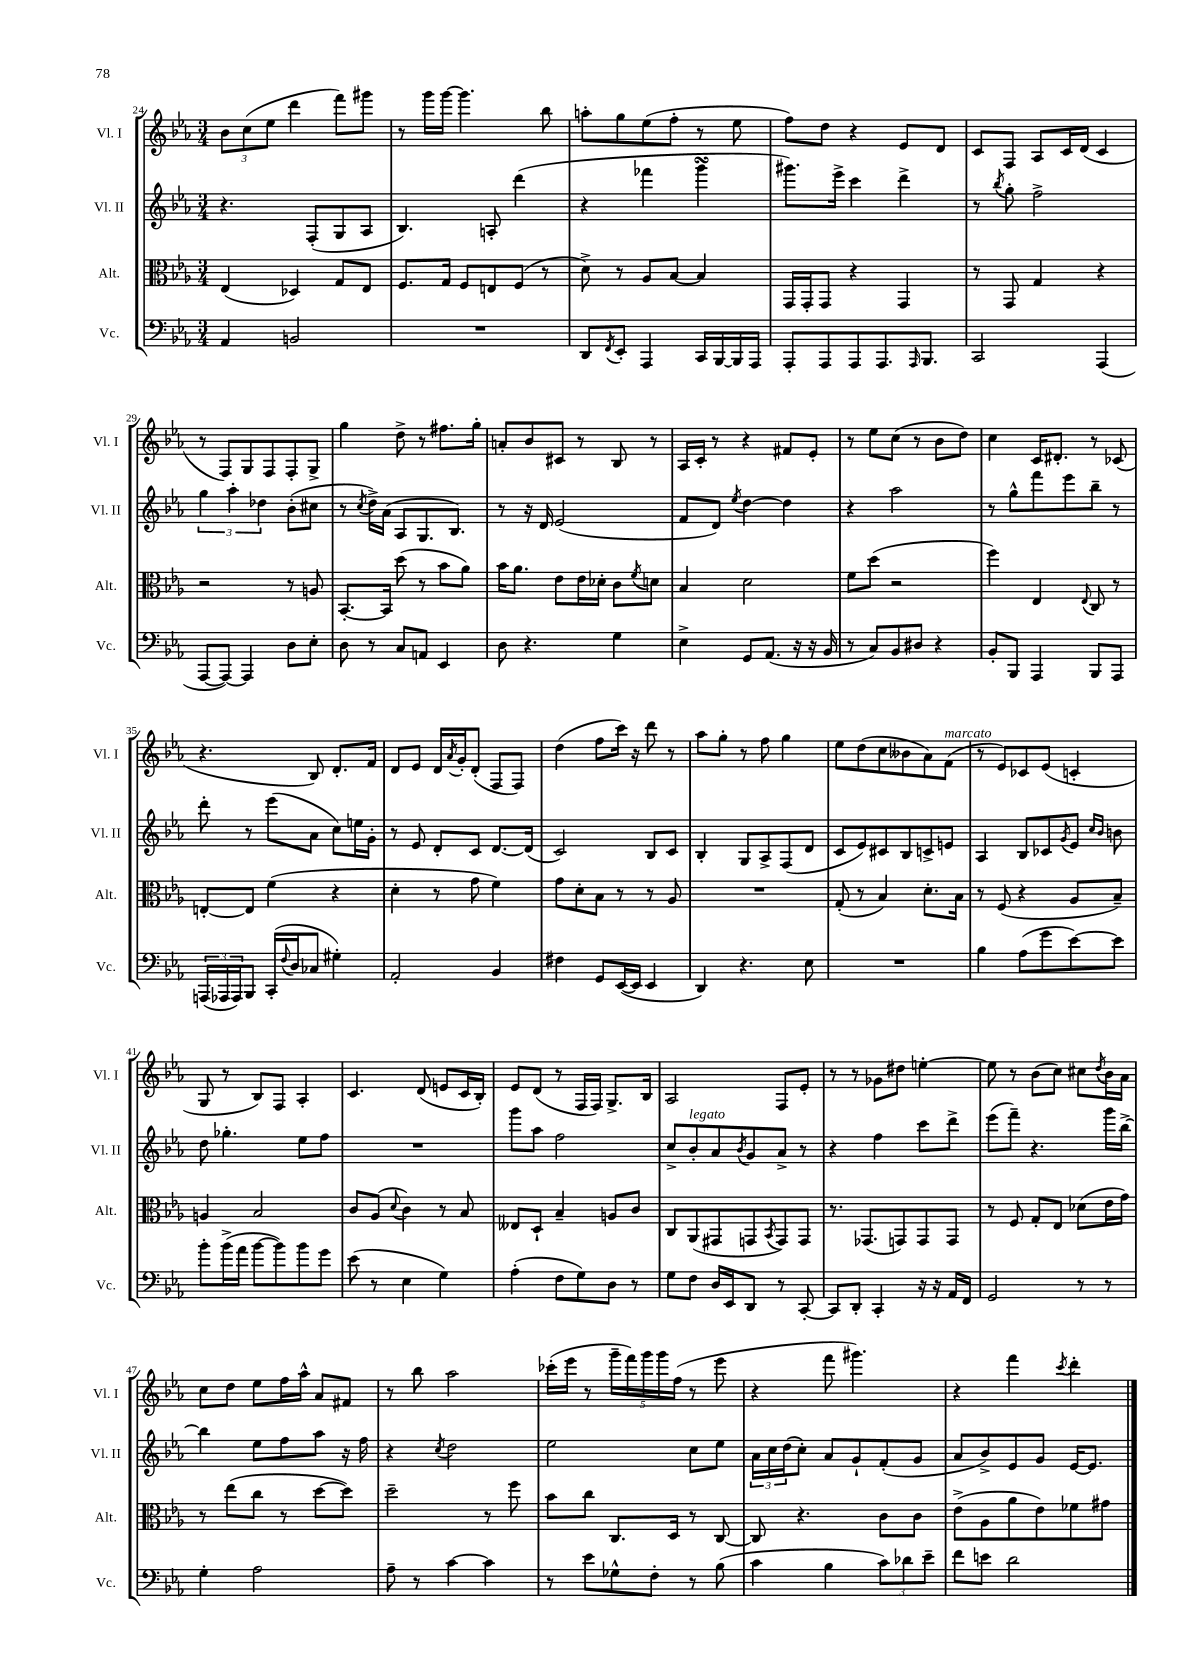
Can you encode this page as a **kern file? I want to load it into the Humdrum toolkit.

**kern	**kern	**kern	**kern
*staff4	*staff3	*staff2	*staff1
*clefF4	*clefC3	*clefG2	*clefG2
*k[b-e-a-]	*k[b-e-a-]	*k[b-e-a-]	*k[b-e-a-]
*M3/4	*M3/4	*M3/4	*M3/4
4AA-	(4E-	4.r	12b-
.	.	.	(12cc
.	.	.	12ee-
2BB	4D-)	.	4ddd
.	.	(8F'	.
.	8G	8G	8fff)
.	8E-	8A-	8ggg#
=	=	=	=
2.r	8.F	4.B-)	8r
.	.	.	16ggg
.	16G	.	[16ggg
.	8F	.	4.ggg]
.	8E	8A'	.
.	(8F	(4ddd	.
.	8r	.	8bb-
=	=	=	=
8DD	8d^)	4r	8aa'
8qFF	.	.	.
8EE-'	8r	.	8gg
4AAA-	8A-	4fff-	(8ee-
.	[8B-	.	8ff'
16CC	4B-]	4ggg	8r
[16BBB-	.	.	.
16BBB-]	.	.	8ee-
16AAA-	.	.	.
=	=	=	=
8AAA-'	16GG	8.ggg#)	8ff)
.	16GG'	.	.
8AAA-	8GG	.	8dd
.	.	16eee-^	.
8AAA-	4r	4ccc	4r
8.AAA-	.	.	.
.	4GG	4ddd^	8e-
16qqAAA-	.	.	.
8.BBB-	.	.	.
.	.	.	8d
=	=	=	=
2CC	8r	8r	8c
.	.	8qbb-	.
.	8GG	8gg'	8F
.	4G	2ff^	8A-
.	.	.	16c
.	.	.	(16d
(4AAA-	4r	.	4c
=	=	=	=
[8AAA-	2r	6gg	8r
8AAA-_)	.	.	8F)
.	.	6aa-'	.
4AAA-]	.	.	8G
.	.	6dd-	.
.	.	.	8F
8D	8r	(8b-'	8F'
8E-'	8A	8cc#	8G^
=	=	=	=
8D	[8.BB-'	8r	4gg
.	.	8qcc	.
8r	.	16dd^)	.
.	16BB-]	(16a-	.
8C	(8dd	8A-	8dd^
8AA	8r	8.G	8r
4EE-	8b-	.	8.ff#
.	.	8.B-)	.
.	8a-)	.	.
.	.	.	16gg'
=	=	=	=
8D	16b-	8r	8a'
.	8.a-	.	.
4.r	.	16r	8b-
.	.	16d	.
.	8e-	(2e-	8c#
.	16e-	.	8r
.	16d-'	.	.
4G	8c	.	8B-
.	8qf	.	.
.	8d	.	8r
=	=	=	=
4E-^	4B-	8f	16A-
.	.	.	16c'
.	.	8d)	8r
.	.	8qee-	.
8GG	2d	[4dd	4r
(8.AA-	.	.	.
.	.	4dd]	8f#
16r	.	.	.
16r	.	.	8e-'
16BB-	.	.	.
=	=	=	=
8r	8f	4r	8r
8C)	(8dd	.	8ee-
8BB-	2r	2aa-	(8cc
8D#	.	.	8r
4r	.	.	8b-
.	.	.	8dd)
=	=	=	=
8BB-'	4ff)	8r	4cc
8BBB-	.	8gg^^	.
4AAA-	4E-	8fff	16c
.	.	.	8.d#'
.	.	8eee-	.
.	8qqE-	.	.
8BBB-	8C	8bb-~	8r
8AAA-	8r	8r	(8c-
=	=	=	=
(24AAA	[8E'	8ddd'	4.r
24AAA-	.	.	.
24AAA-)	.	.	.
8BBB-	8E]	8r	.
(16CC'	(4f	(8eee-	.
8qqF	.	.	.
16D	.	.	.
8C-	.	8a-	8B-)
4G#')	4r	8cc)	8.d'
.	.	16ee	.
.	.	16g'	16f
=	=	=	=
2AA-'	4d'	8r	8d
.	.	8e-	8e-
.	8r	8d'	16d
.	.	.	8qa-
.	.	.	16g'
.	8g	8c	(8d'
4BB-	4f)	[8.d	8F
.	.	.	8F)
.	.	(16d]	.
=	=	=	=
4F#	8g	2c)	(4dd
.	8d'	.	.
8GG	8B-	.	8ff
([16EE-	8r	.	16ccc)
16EE-]	.	.	16r
4EE-	8r	8B-	8ddd
.	8A-	8c	8r
=	=	=	=
4DD)	2.r	4B-'	8aa-
.	.	.	8gg'
4.r	.	8G	8r
.	.	8A-^	8ff
.	.	(8F	4gg
8E-	.	8d	.
=	=	=	=
2.r	(8G'	8c	8ee-
.	8r	8e-)	(8dd
.	4B-)	8c#	8cc
.	.	8B-	8b--
.	8.d'	8c^	8a-)
.	.	8e	(8f
.	16B-	.	.
=	=	=	=
4B-	8r	4A-	8r
.	(8F	.	8e-)
(8A-	4r	8B-	8c-
8g	.	8c-	(8e-
.	.	8qg	.
[8e-)	8A-	8e-	4c'
.	.	16qqcc	.
.	.	16qqb-	.
8e-]	8B-~)	8b	.
=	=	=	=
8b-'	4A	8dd	8G
(16b-^	.	4.gg-'	8r
16a-	.	.	.
[8b-	2B-	.	8B-)
8b-])	.	.	8F
8b-	.	8ee-	4A-'
8g	.	8ff	.
=	=	=	=
(8e-	8c	2.r	4.c
8r	(8A-	.	.
.	8qqd	.	.
4E-	4c)	.	.
.	.	.	(8d
4G)	8r	.	8e
.	8B-	.	16c
.	.	.	16B-')
=	=	=	=
(4A-'	8E--	8ggg	8e-
.	8D`	8aa-	(8d
8F	4B-~	2ff	8r
8G)	.	.	16F
.	.	.	16F)
8D	8A	.	8.G^
8r	8c	.	.
.	.	.	16B-
=	=	=	=
8G	8C	8cc^	2A-
8F	(8AA-	8b-'	.
16D	8GG#	8a-	.
16EE-	.	.	.
.	.	8qb-	.
8DD	8GG	8g	.
.	8qBB-	.	.
8r	8GG)	8a-^	8F
[8CC'	8GG	8r	8e-'
=	=	=	=
8CC]	8.r	4r	8r
8DD'	.	.	8r
.	(8.GG-	.	.
4CC'	.	4ff	8g-
.	8GG)	.	8dd#
16r	8GG	8ccc	[4ee'
16r	.	.	.
16AA-	8GG	8ddd^	.
16FF	.	.	.
=	=	=	=
2GG	8r	(8eee-	8ee]
.	8F	8fff~)	8r
.	8G'	4.r	(8b-
.	8E-	.	8cc)
8r	(8d-	.	8cc#
.	.	.	8qdd
8r	16e-	16ggg	16b-
.	16g)	[16bb-^	16a-
=	=	=	=
4G'	8r	4bb-]	8cc
.	(8ee-	.	8dd
2A-	8cc	8ee-	8ee-
.	8r	8ff	16ff
.	.	.	16aa-^^
.	[8dd	8aa-	8a-
.	8dd])	16r	8f#
.	.	16ff	.
=	=	=	=
8A-~	2dd~	4r	8r
8r	.	.	8bb-
.	.	8qcc	.
[4c	.	2dd	2aa-
4c]	8r	.	.
.	8ff	.	.
=	=	=	=
8r	8b-	2ee-	(16ccc-'
.	.	.	16eee-
8e-	8cc	.	8r
8G-^^	8.C	.	20ggg~
.	.	.	20fff)
.	.	.	20ggg
8F'	.	.	.
.	.	.	20ggg
.	16D	.	.
.	.	.	(20ff
8r	8r	8cc	8r
(8B-	[8C	8ee-	8eee-
=	=	=	=
4c	8C]	24a-	4r
.	.	24cc	.
.	.	(24dd	.
.	4.r	8cc')	.
4B-	.	8a-	8fff
.	.	8g`	4.ggg#)
12c)	8c	(8f'	.
12d-	.	.	.
.	8c	8g	.
12e-~	.	.	.
=	=	=	=
8f	(8e-^	8a-	4r
8e	8A-	8b-^)	.
2d	8a-	8e-	4fff
.	8e-)	8g	.
.	.	.	8qccc
.	8f-	[16e-	4ddd'
.	.	8.e-]	.
.	8g#	.	.
==	==	==	==
*-	*-	*-	*-
